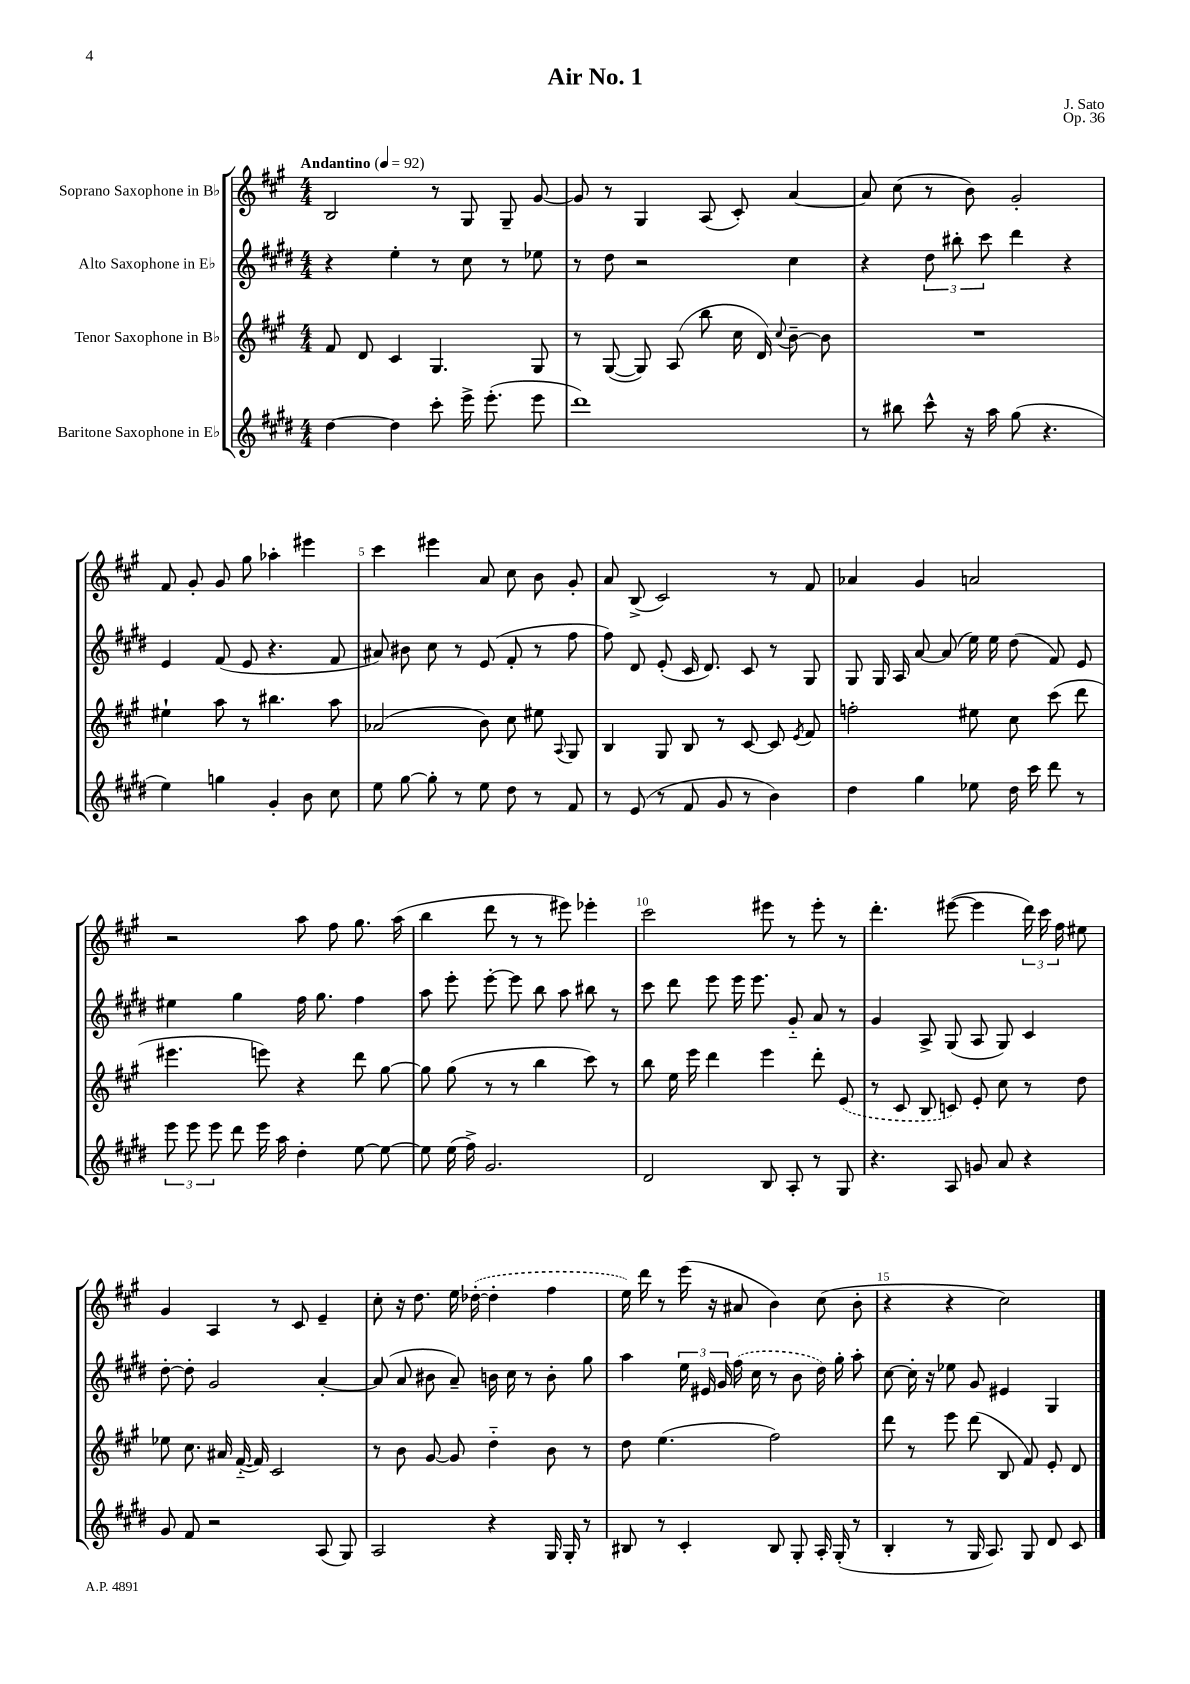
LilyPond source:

\header { title = "Air No. 1" composer = "J. Sato" opus = "Op. 36" }
<<
\new StaffGroup <<
\new Staff = "s0" \with { instrumentName = "Soprano Saxophone in Bb" } {
    \clef treble \key a \major \numericTimeSignature \time 4/4 \tempo "Andantino" 4 = 92
    \autoBeamOff b2 r8 gis8 gis8-- gis'8~ |
    gis'8 r8 gis4 a8( cis'8-.) a'4~ |
    a'8 cis''8( r8 b'8) gis'2-. |
    fis'8 gis'8-. gis'8 gis''8 aes''4-. eis'''4 |
    cis'''4 eis'''4 a'8 cis''8 b'8 gis'8-. |
    a'8 b8->( cis'2) r8 fis'8 |
    aes'4 gis'4 a'2 |
    r2 a''8 fis''8 gis''8. a''16( |
    b''4 d'''8 r8 r8 eis'''8) ees'''4-. |
    cis'''2 eis'''8 r8 eis'''8-. r8 |
    d'''4.-. eis'''8~( eis'''4 \tuplet 3/2 { d'''16) cis'''16 fis''16 } eis''8 |
    gis'4 a4 r8 cis'8 e'4-- |
    cis''8-. r16 d''8. e''16 \once \slurDashed des''16~-.( des''4-. fis''4 |
    e''16) d'''16 r8 e'''16( r16 ais'8 b'4) cis''8( b'8-. |
    r4 r4 cis''2) \bar "|." |
}
\new Staff = "s1" \with { instrumentName = "Alto Saxophone in Eb" } {
    \clef treble \key e \major \numericTimeSignature \time 4/4
    \autoBeamOff r4 e''4-. r8 cis''8 r8 ees''8 |
    r8 dis''8 r2 cis''4 |
    r4 \tuplet 3/2 { dis''8 bis''8-. cis'''8 } dis'''4 r4 |
    e'4 fis'8( e'8 r4. fis'8 |
    ais'8) bis'8 cis''8 r8 e'8( fis'8-. r8 fis''8 |
    fis''8) dis'8 e'8-.( cis'16 dis'8.) cis'8 r8 gis8 |
    gis8 gis16 a16 a'8~ a'8( e''16) e''16 dis''8( fis'8) e'8 |
    eis''4 gis''4 fis''16 gis''8. fis''4 |
    a''8 e'''8-. e'''8~-. e'''8 b''8 a''8 bis''8 r8 |
    cis'''8 dis'''8 e'''8 e'''16 e'''8. gis'8-_ a'8 r8 |
    gis'4 a8-> gis8( a8 gis8) cis'4 |
    dis''8~-. dis''8-. gis'2 a'4~-. |
    a'8( a'8 bis'8 a'8--) b'16 cis''16 r8 b'8-. gis''8 |
    a''4 \tuplet 3/2 { e''16 eis'16 gis'16 } \once \slurDashed fis''16( cis''16 r8 b'8 dis''16) gis''16-. a''8-. |
    cis''8~ cis''16-. r16 ees''8 gis'8 eis'4 gis4 \bar "|." |
}
\new Staff = "s2" \with { instrumentName = "Tenor Saxophone in Bb" } {
    \clef treble \key a \major \numericTimeSignature \time 4/4
    \autoBeamOff fis'8 d'8 cis'4 gis4. gis8 |
    r8 gis8~( gis8) a8( b''8 cis''16 d'16) \appoggiatura { cis''8 } b'8~-- b'8 |
    R1 |
    eis''4-! a''8 r8 bis''4. a''8 |
    aes'2( b'8) cis''8 eis''8 \appoggiatura { a8 } gis8 |
    b4 gis8 b8 r8 cis'8~ cis'8 \acciaccatura { e'8 } fis'8 |
    f''2-. eis''8 cis''8 cis'''8( d'''8 |
    eis'''4. e'''8) r4 d'''8 gis''8~ |
    gis''8 gis''8( r8 r8 b''4 cis'''8) r8 |
    b''8 e''16 e'''16 d'''4 e'''4 d'''8-. \once \slurDashed e'8( |
    r8 cis'8 b8 c'8) e'8-. cis''8 r8 d''8 |
    ees''8 cis''8. ais'16 fis'16~-_( fis'16) cis'2 |
    r8 b'8 gis'8~ gis'8 d''4-_ b'8 r8 |
    d''8 e''4.( fis''2) |
    d'''8 r8 e'''8 d'''8( b8 fis'8) e'8-. d'8 \bar "|." |
}
\new Staff = "s3" \with { instrumentName = "Baritone Saxophone in Eb" } {
    \clef treble \key e \major \numericTimeSignature \time 4/4
    \autoBeamOff dis''4~ dis''4 cis'''8-. e'''16-> e'''8.-.( e'''8 |
    dis'''1) |
    r8 bis''8 cis'''8-^ r16 a''16 gis''8( r4. |
    e''4) g''4 gis'4-. b'8 cis''8 |
    e''8 gis''8~ gis''8-. r8 e''8 dis''8 r8 fis'8 |
    r8 e'8( r8 fis'8 gis'8 r8 b'4) |
    dis''4 gis''4 ees''8 dis''16 cis'''16 dis'''8 r8 |
    \tuplet 3/2 { e'''8 e'''8 e'''8 } dis'''8 e'''16 a''16 dis''4-. e''8~ e''8~ |
    e''8 e''16( fis''16->) gis'2. |
    dis'2 b8 a8-. r8 gis8 |
    r4. a8 g'8 a'8 r4 |
    gis'8 fis'8 r2 a8( gis8) |
    a2 r4 gis16 gis16-. r8 |
    bis8 r8 cis'4-. bis8 gis8-. a16-. gis16-.( r8 |
    b4-. r8 gis16 a8.) gis8 dis'8 cis'8 \bar "|." |
}
>>
>>
\layout { \context { \Score \override BarNumber.break-visibility = ##(#f #t #t) barNumberVisibility = #(every-nth-bar-number-visible 5) } }
